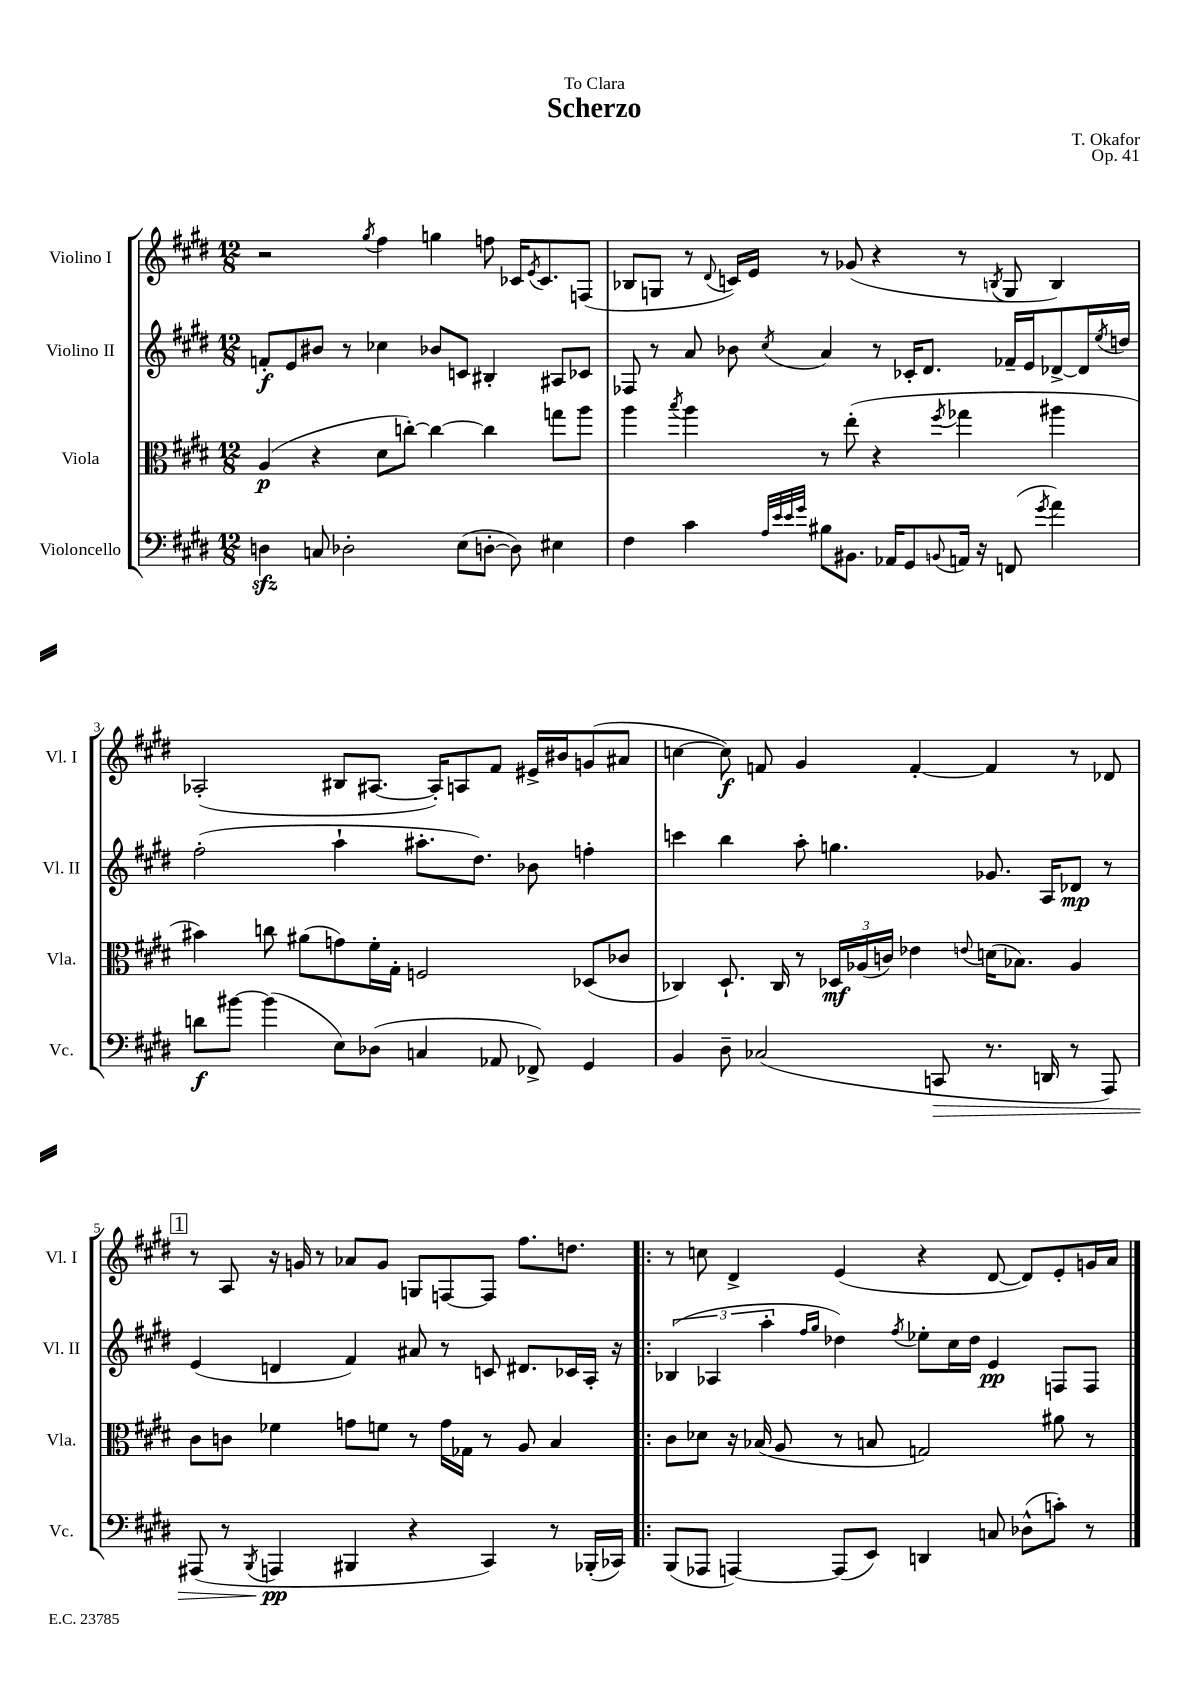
\header { title = "Scherzo" composer = "T. Okafor" dedication = "To Clara" opus = "Op. 41" }
<<
\new StaffGroup <<
\new Staff = "s0" \with { instrumentName = "Violino I" shortInstrumentName = "Vl. I" } {
    \clef treble \key e \major \numericTimeSignature \time 12/8
    r2 \acciaccatura { gis''8 } fis''4 g''4 f''8 ces'16 \acciaccatura { e'8 } ces'8. f8( |
    bes8 g8 r8 \appoggiatura { dis'8 } c'16) e'16 r8 ges'8( r4 r8 \acciaccatura { b8 } g8 b4) |
    aes2-.( bis8 ais8.~ ais16-.) a8 fis'8 eis'16-> bis'16 g'8( ais'8 |
    c''4~ c''8\f) f'8 gis'4 f'4~-. f'4 r8 des'8 |
    \mark \markup { \box "1" } r8 a8 r16 g'16 r8 aes'8 g'8 g8 f8~ f8 fis''8. d''8. |
    \bar ".|:" r8 c''8 dis'4-> e'4( r4 dis'8~ dis'8) e'8-. g'16 a'16 \bar "|." |
}
\new Staff = "s1" \with { instrumentName = "Violino II" shortInstrumentName = "Vl. II" } {
    \clef treble \key e \major \numericTimeSignature \time 12/8
    f'8-.\f e'8 bis'8 r8 ces''4 bes'8 c'8 bis4-. ais8 ces'8 |
    fes8 r8 a'8 bes'8 \acciaccatura { cis''8 } a'4 r8 ces'16-. dis'8. fes'16-- e'16 des'8~-> des'16 \acciaccatura { e''8 } d''16 |
    fis''2-.( a''4-! ais''8.-. dis''8.) bes'8 f''4-. |
    c'''4 b''4 a''8-. g''4. ges'8. a16 des'8\mp r8 |
    \mark \markup { \box "1" } e'4( d'4 fis'4) ais'8 r8 c'8 dis'8. ces'16 a16-. r16 |
    \bar ".|:" \tuplet 3/2 { bes4( aes4 a''4-. } \grace { fis''16 gis''16 } des''4) \acciaccatura { fis''8 } ees''8-. cis''16 des''16 e'4\pp f8 f8 \bar "|." |
}
\new Staff = "s2" \with { instrumentName = "Viola" shortInstrumentName = "Vla." } {
    \clef alto \key e \major \numericTimeSignature \time 12/8
    a4\p( r4 dis'8 c''8~-.) c''4~ c''4 g''8 a''8 |
    a''4 \acciaccatura { b''8 } a''4 r8 e''8-.( r4 \acciaccatura { fis''8 } ges''4 ais''4 |
    bis'4) c''8 ais'8( g'8) fis'16-. gis16-. f2 des8( ces'8 |
    ces4) dis8.-! ces16 r8 \tuplet 3/2 { des16\mf aes16( c'16) } ees'4 \appoggiatura { e'8 } d'16( bes8.) aes4 |
    \mark \markup { \box "1" } cis'8 c'8 fes'4 g'8 f'8 r8 g'16 ges16 r8 a8 b4 |
    \bar ".|:" cis'8 des'8 r16 bes16( a8 r8 b8 g2) ais'8 r8 \bar "|." |
}
\new Staff = "s3" \with { instrumentName = "Violoncello" shortInstrumentName = "Vc." } {
    \clef bass \key e \major \numericTimeSignature \time 12/8
    d4\sfz c8 des2-. e8( d8~-. d8) eis4 |
    fis4 cis'4 \grace { a32 e'32 e'32 gis'32 } bis8 bis,8. aes,16 gis,8 \appoggiatura { b,8 } a,16 r16 f,8( \acciaccatura { gis'8 } a'4) |
    d'8\f bis'8~ bis'4( e8) des8( c4 aes,8 fes,8->) gis,4 |
    b,4 dis8-- ces2( c,8\> r8. d,16 r8 a,,8) |
    \mark \markup { \box "1" } ais,,8( r8 \acciaccatura { b,,8 } a,,4\pp\! bis,,4 r4 cis,4) r8 bes,,16-.( ces,16) |
    \bar ".|:" b,,8( aes,,8 a,,4~) a,,8( e,8) d,4 c8 des8-^( c'8-.) r8 \bar "|." |
}
>>
>>
